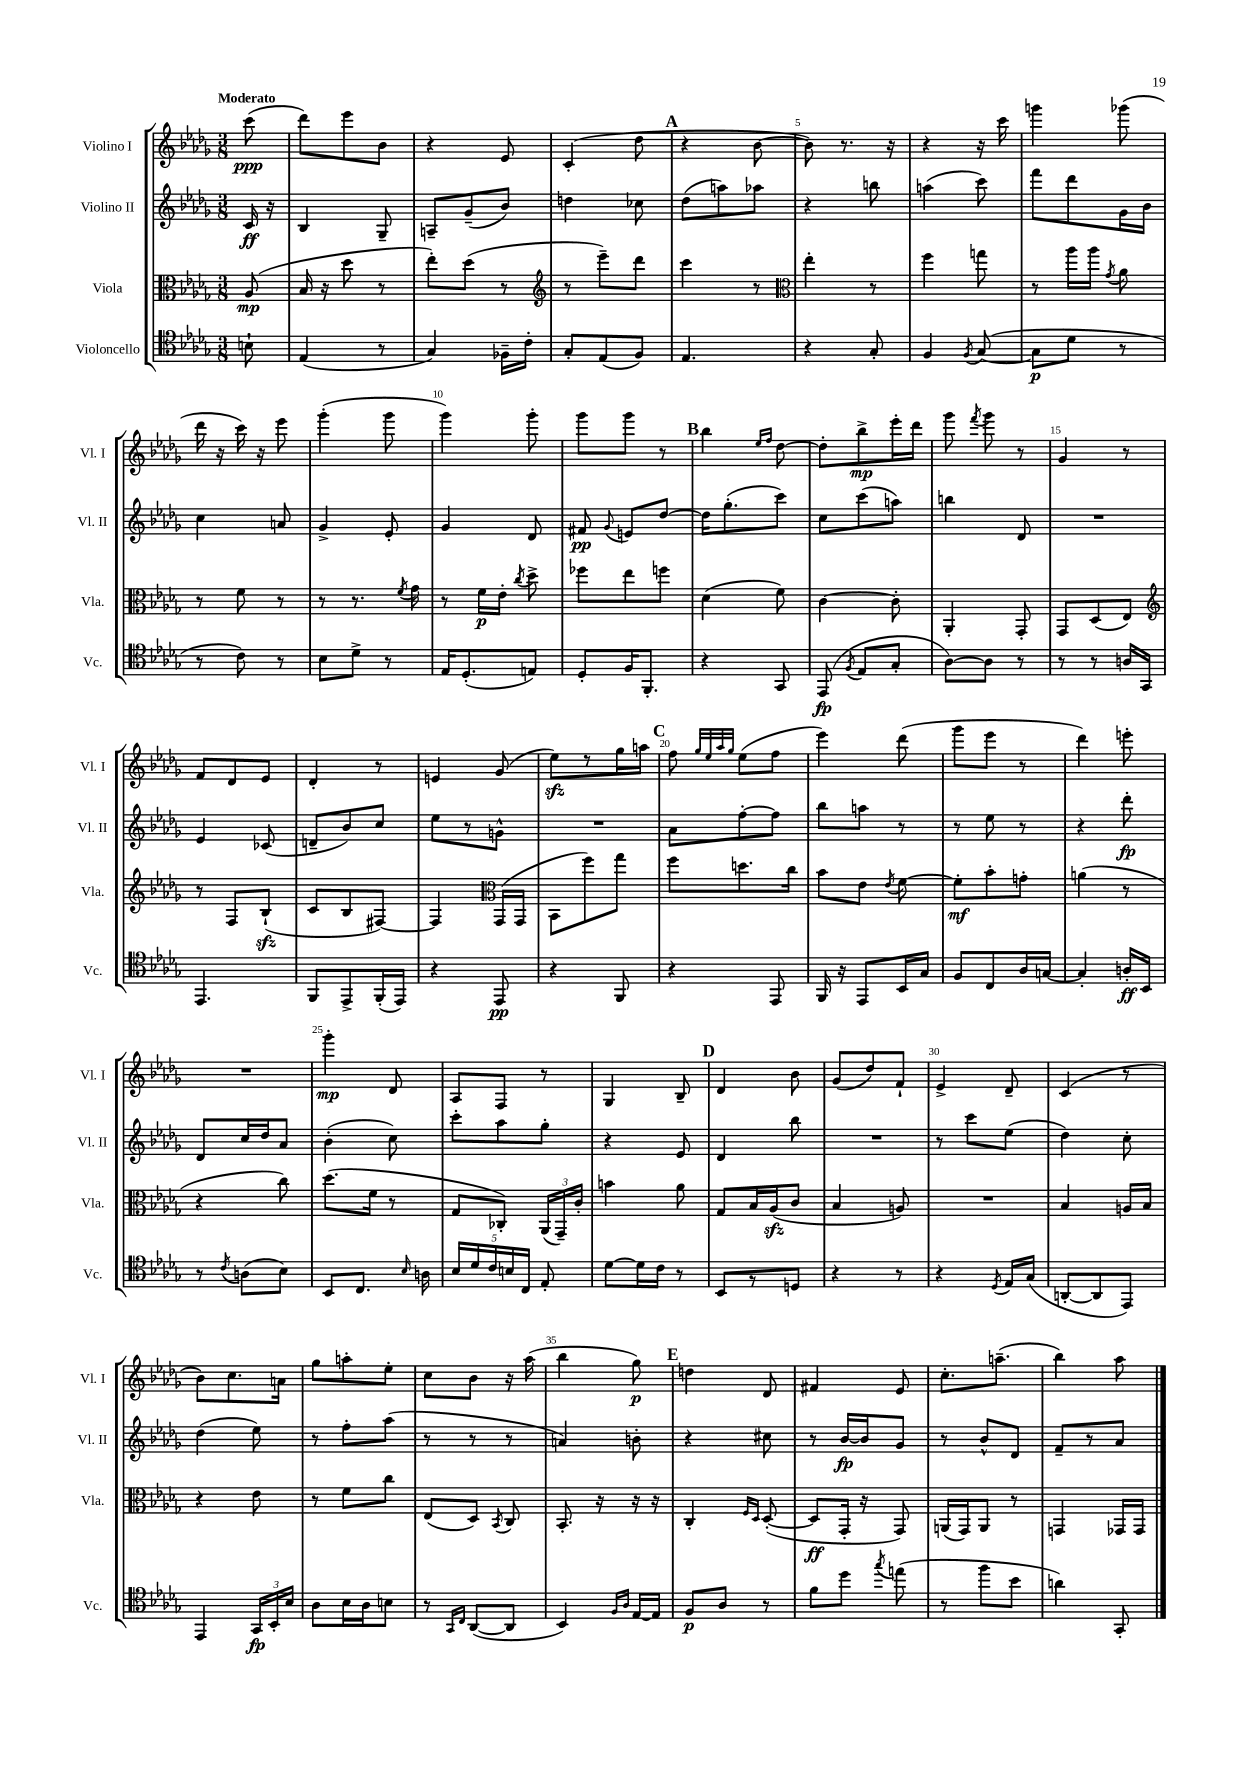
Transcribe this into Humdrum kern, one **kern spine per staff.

**kern	**kern	**kern	**kern
*staff4	*staff3	*staff2	*staff1
*clefC4	*clefC3	*clefG2	*clefG2
*k[b-e-a-d-g-]	*k[b-e-a-d-g-]	*k[b-e-a-d-g-]	*k[b-e-a-d-g-]
*M3/8	*M3/8	*M3/8	*M3/8
8B`	(8A-	16c	(8ccc
.	.	16r	.
=	=	=	=
(4E-	16B-	4B-	8ddd-)
.	16r	.	.
.	8dd-	.	8eee-
8r	8r	8G-~	8b-
=	=	=	=
4G-)	8ee-')	8A~	4r
.	(8dd-	(8g-~	.
16F-~	8r	8b-)	8e-
16c'	.	.	.
=	=	=	=
*	*clefG2	*	*
8G-'	8r	4dd	(4c'
(8E-	8eee-~)	.	.
8F)	8ddd-	8cc-	8dd-
=	=	=	=
4.E-	4ccc	(8dd-	4r
.	.	8aa)	.
.	8r	8aa-	[8b-
=	=	=	=
*	*clefC3	*	*
4r	4ee-'	4r	8b-])
.	.	.	8.r
8G-'	8r	8bb	.
.	.	.	16r
=	=	=	=
4F	4ff	(4aa	4r
8qF	.	.	.
([8G-	8gg	8ccc)	16r
.	.	.	16ccc
=	=	=	=
8G-]	8r	8fff	4ggg
8d-	16aa-	8ddd-	.
.	16aa-	.	.
.	8qg-	.	.
8r	8a-	16g-	(8ggg-
.	.	16b-	.
=	=	=	=
8r	8r	4cc	16ddd-
.	.	.	16r
8c)	8f	.	16ccc)
.	.	.	16r
8r	8r	8a	8eee-
=	=	=	=
8B-	8r	4g-^	(4ggg-'
8d-^	8.r	.	.
8r	.	8e-'	8ggg-
.	8qf	.	.
.	16g-	.	.
=	=	=	=
16E-	8r	4g-	4ggg-)
(8.D-'	.	.	.
.	16f	.	.
.	16e-'	.	.
.	8qcc	.	.
8E)	8dd-^	8d-	8ggg-'
=	=	=	=
8D-'	8ff-	8f#	8ggg-
.	.	8qqg-	.
16F	8ee-	8e	8ggg-
8.FF'	.	.	.
.	8ff	[8dd-	8r
=	=	=	=
4r	(4d-	16dd-]	4bb-
.	.	(8.gg-'	.
.	.	.	16qqee-
.	.	.	16qqff
8GG-	8f)	8ccc)	[8dd-
=	=	=	=
(8EE-	[4c	8cc	8dd-']
8qF	.	.	.
8E-	.	(8ccc	8bb-^
8G-'	8c']	8aa)	16eee-'
.	.	.	16ddd-
=	=	=	=
[8A-)	4AA-'	4bb	8ggg-
.	.	.	8qfff
8A-]	.	.	8ggg-
8r	8GG-'	8d-	8r
=	=	=	=
8r	8GG-	4.r	4g-
8r	(8D-	.	.
16A	8E-)	.	8r
16GG-	.	.	.
=	=	=	=
*	*clefG2	*	*
4.EE-	8r	4e-	8f
.	8F	.	8d-
.	(8B-`	(8c-	8e-
=	=	=	=
8FF	8c	8d~	4d-'
8EE-^	8B-	8b-)	.
(16FF'	[8F#)	8cc	8r
16EE-)	.	.	.
=	=	=	=
4r	4F#]	8ee-	4e
.	.	8r	.
*	*clefC3	*	*
8EE-	(16GG-	8g^^	(8g-
.	16GG-	.	.
=	=	=	=
4r	8BB-	4.r	8ee-)
.	8ff)	.	8r
8FF	8gg-	.	16gg-
.	.	.	16aa
=	=	=	=
4r	8ff	8a-	8ff
.	.	.	32qqgg-
.	.	.	32qqee-
.	.	.	32qqaa-
.	.	.	32qqgg-
.	8.dd	[8ff'	(8ee-
8EE-	.	8ff]	8ff
.	16cc	.	.
=	=	=	=
16FF	8b-	8bb-	4eee-)
16r	.	.	.
8EE-	8e-	8aa	.
.	8qe-	.	.
16BB-	[8f	8r	(8ddd-
16G-	.	.	.
=	=	=	=
8F	8f']	8r	8ggg-
8C	8b-'	8ee-	8eee-
16A-	8g'	8r	8r
[16G	.	.	.
=	=	=	=
4G']	(4a	4r	4ddd-)
16A'	8r	8ddd-'	8eee'
16BB-	.	.	.
=	=	=	=
8r	4r	8d-	4.r
8qc	.	.	.
(8A	.	16cc	.
.	.	16dd-	.
8B-)	8cc)	8a-	.
=	=	=	=
8BB-	(8.dd-	(4b-'	4ggg-'
8.C	.	.	.
.	16f	.	.
.	8r	8cc)	8d-
16qqB-	.	.	.
16A	.	.	.
=	=	=	=
20B-	8G-	8ccc'	8A-
20d-	.	.	.
20c	.	.	.
.	8C-')	8aa-	8F
20B	.	.	.
20C	.	.	.
8E-'	(24AA-	8gg-'	8r
.	24GG-~)	.	.
.	24c'	.	.
=	=	=	=
[8d-	4b	4r	4G-
16d-]	.	.	.
16c	.	.	.
8r	8a-	8e-	8B-~
=	=	=	=
8BB-	8G-	4d-	4d-
8r	16B-	.	.
.	(16A-	.	.
8D	8c	8bb-	8b-
=	=	=	=
4r	4B-	4.r	(8g-
.	.	.	8dd-)
8r	8A)	.	8f`
=	=	=	=
4r	4.r	8r	4e-^
.	.	8ccc	.
8qD-	.	.	.
16E-	.	(8ee-	8d-~
(16G-	.	.	.
=	=	=	=
[8AA'	4B-	4dd-)	(4c
8AA]	.	.	.
8EE-)	16A	8cc'	8r
.	16B-	.	.
=	=	=	=
4EE-	4r	(4dd-	8b-)
.	.	.	8.cc
24GG-	8e-	8ee-)	.
24BB-'	.	.	.
.	.	.	16a
24B-	.	.	.
=	=	=	=
8A-	8r	8r	8gg-
16B-	8f	8ff'	8aa'
16A-	.	.	.
8B	8cc	(8aa-	8ee-'
=	=	=	=
8r	(8E-	8r	8cc
16qqGG-	.	.	.
16qqC	.	.	.
([8AA-	8D-)	8r	8b-
.	8qBB-	.	.
8AA-]	8C	8r	16r
.	.	.	(16aa-
=	=	=	=
4BB-)	8.BB-'	4a)	4bb-
.	16r	.	.
16qqF	.	.	.
16qqA-	.	.	.
[16E-	16r	8b'	8gg-)
16E-]	16r	.	.
=	=	=	=
8F	4C'	4r	4dd
8A-	.	.	.
.	16qqF	.	.
.	16qqD-	.	.
8r	([8D-'	8cc#	8d-
=	=	=	=
8f	8D-]	8r	4f#
8dd-	16GG-'	[16b-	.
.	16r	16b-]	.
8qgg-	.	.	.
(8ee	8GG-)	8g-	8e-
=	=	=	=
8r	(16AA	8r	8.cc'
.	16GG-)	.	.
8ff	8AA	8b-^^	.
.	.	.	(8.aa~
8b-	8r	8d-	.
=	=	=	=
4a)	4GG	8f~	4bb-)
.	.	8r	.
8GG-'	16GG-	8a-	8aa-
.	16GG-	.	.
==	==	==	==
*-	*-	*-	*-
